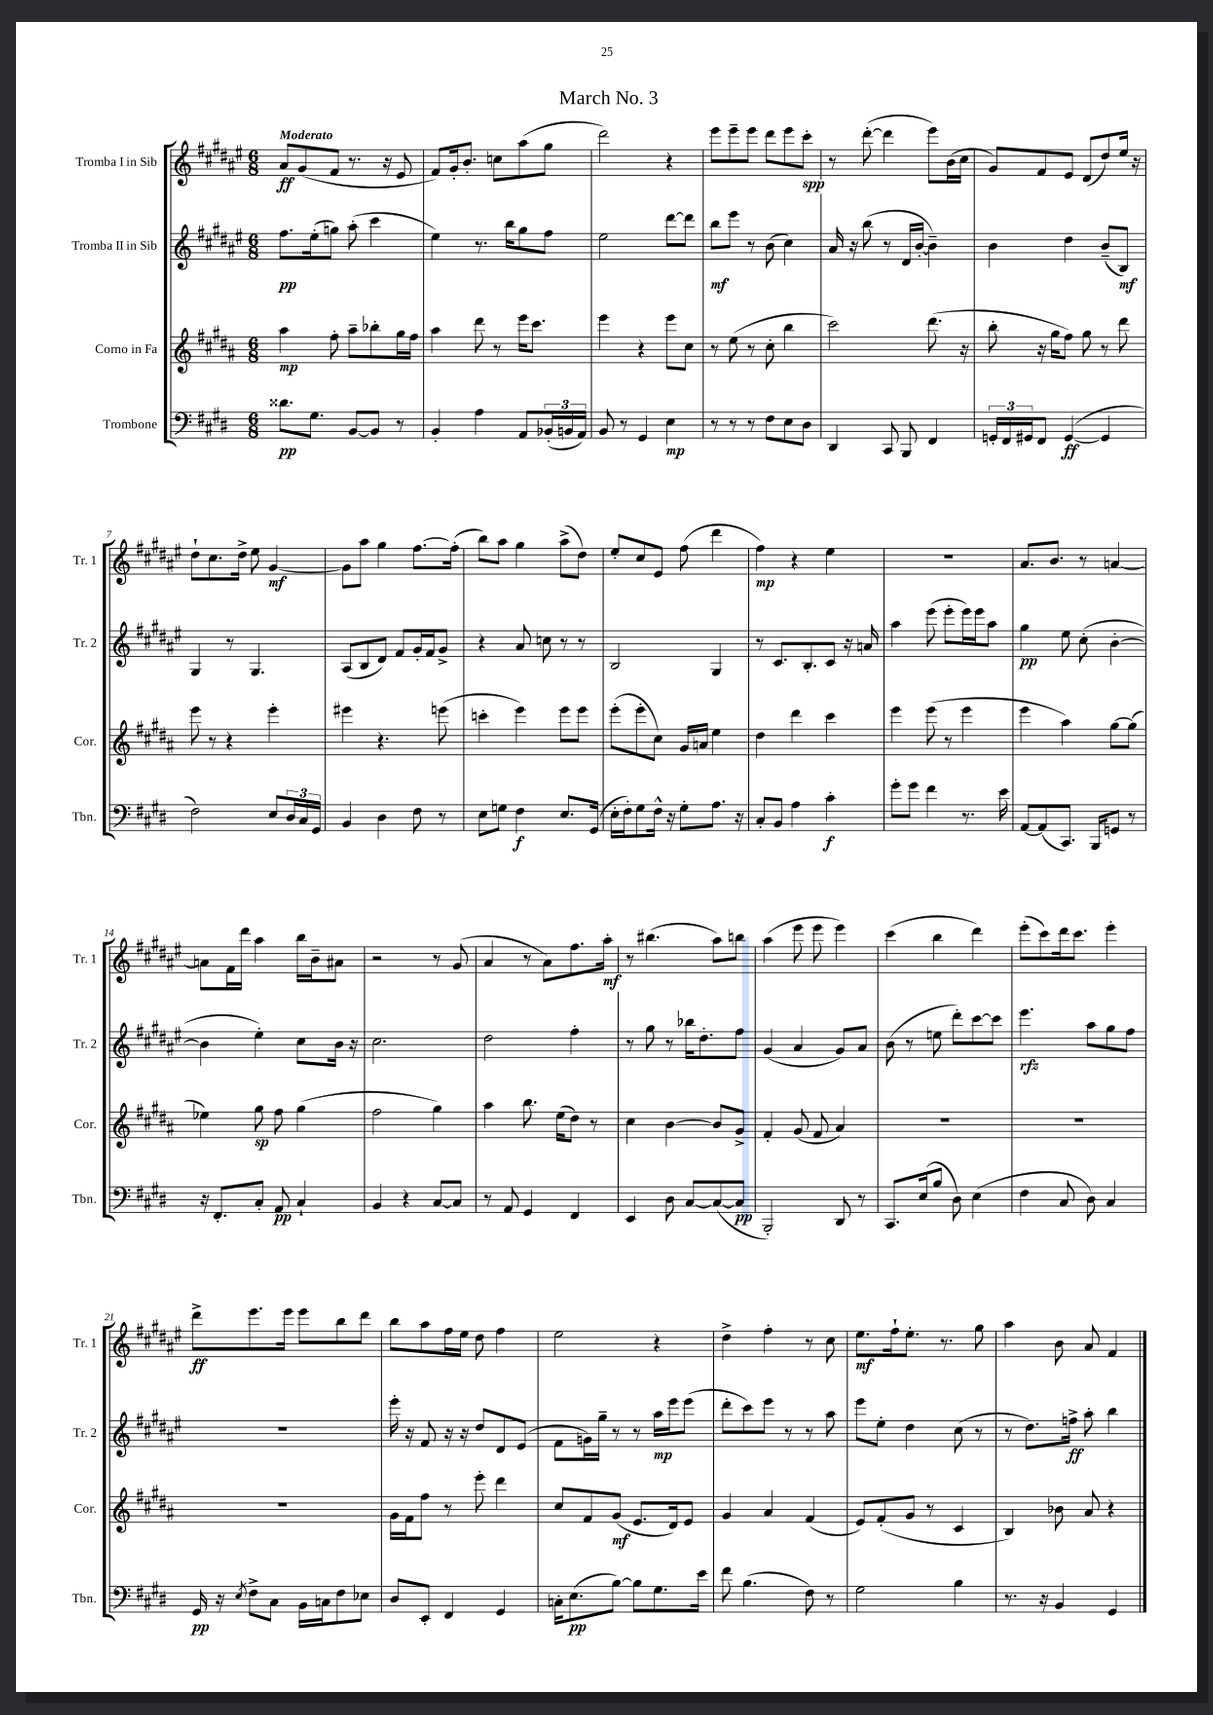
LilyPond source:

\header { title = "March No. 3" }
<<
\new StaffGroup <<
\new Staff = "s0" \with { instrumentName = "Tromba I in Sib" shortInstrumentName = "Tr. 1" } {
    \clef treble \key fis \major \numericTimeSignature \time 6/8 \tempo "Moderato"
    ais'8\ff gis'8( fis'8 r8. r16 eis'8 |
    fis'8) gis'16-. b'8.-. c''8 ais''8( gis''8 |
    dis'''2) r4 |
    eis'''8 eis'''8-- eis'''8 dis'''8 eis'''8 cis'''8-.\spp |
    r8 dis'''8~-.( dis'''4 eis'''8) b'16( cis''16 |
    gis'8) fis'8 eis'8 dis'8( dis''8) eis''16 r16 |
    dis''8-! cis''8. dis''16-> eis''8 gis'4~\mf |
    gis'8 ais''8 gis''4 fis''8.~ fis''16-.( |
    b''8) ais''8 gis''4 ais''8->( dis''8) |
    eis''8-. cis''8 eis'8 fis''8( dis'''4 |
    fis''4\mp) r4 eis''4 |
    R2. |
    ais'8. b'8. r8 a'4~ |
    a'8 fis'16 dis'''16 ais''4 b''16 b'16-- ais'8 |
    r2 r8 gis'8( |
    ais'4 r8 ais'8) fis''8. ais''16-.\mf |
    r8 bis''4.( ais''8) b''8 |
    ais''4( eis'''8 eis'''8 eis'''4) |
    cis'''4( b''4 dis'''4) |
    eis'''8-.( cis'''8) dis'''16 cis'''8. eis'''4-. |
    dis'''8->\ff eis'''8. eis'''16 eis'''8 b''8 dis'''8 |
    b''8 ais''8 fis''16 eis''16 dis''8 fis''4 |
    eis''2 r4 |
    dis''4-> fis''4-. r8 cis''8 |
    eis''8.\mf fis''16-! eis''8.-. r8. gis''8 |
    ais''4 b'8 ais'8 fis'4 \bar "|." |
}
\new Staff = "s1" \with { instrumentName = "Tromba II in Sib" shortInstrumentName = "Tr. 2" } {
    \clef treble \key fis \major \numericTimeSignature \time 6/8
    fis''8.\pp eis''16-.( g''8) ais''8-.( cis'''4 |
    eis''4) r8. b''16 gis''8 fis''8 |
    eis''2 dis'''8~ dis'''8 |
    b''8\mf eis'''8 r8 b'8( cis''4) |
    ais'16 r16 b''8( r8 dis'16 b'16~-. b'4--) |
    b'4 dis''4 b'8--( b8\mf) |
    gis4 r8 gis4. |
    ais8( b8 dis'8) fis'8 gis'16-. fis'16 gis'8-> |
    r4 ais'8 c''8 r8 r8 |
    b2 gis4 |
    r8 cis'8. b8.-. cis'8 r16 a'16 |
    ais''4 eis'''8( eis'''8-. eis'''16) eis'''16 ais''8 |
    gis''4\pp eis''8 cis''8-.( b'4~-. |
    b'4 eis''4-.) cis''8 b'16 r16 |
    cis''2. |
    dis''2 fis''4-. |
    r8 gis''8 r8 bes''16 dis''8.-. fis''8 |
    gis'4( ais'4 gis'8) ais'8 |
    b'8( r8 e''8 dis'''8-.) cis'''8~ cis'''8 |
    eis'''4.\rfz ais''8 gis''8 fis''8 |
    R2. |
    eis'''16-. r16 fis'8 r16 r16 dis''8 dis'8 eis'8( |
    fis'8 g'16) gis''16-- r8 r8 ais''16\mp eis'''16 eis'''8( |
    dis'''8-. cis'''8) eis'''8 r8 r8 ais''8 |
    eis'''8 eis''8-. dis''4 cis''8( r8 |
    r8 dis''8.) f''16->\ff ais''8-. b''4 \bar "|." |
}
\new Staff = "s2" \with { instrumentName = "Corno in Fa" shortInstrumentName = "Cor." } {
    \clef treble \key b \major \numericTimeSignature \time 6/8
    ais''4\mp fis''8-. ais''8-- bes''8-. gis''16 fis''16 |
    ais''4 dis'''8 r8 e'''16 cis'''8. |
    e'''4 r4 e'''8 cis''8 |
    r8 e''8( r8 cis''8-. b''4 |
    cis'''2) dis'''8.( r16 |
    b''8-. r16 gis''16 fis''8) gis''8 r8 dis'''8 |
    e'''8 r8 r4 e'''4-. |
    eis'''4 r4. e'''8( |
    c'''4-. e'''4) e'''8 e'''8 |
    e'''8-.( e'''8-. cis''8) gis'16 a'16 e''4 |
    dis''4 dis'''4 cis'''4 |
    e'''4 e'''8( r8 e'''4 |
    e'''4 ais''4) gis''8~ gis''8( |
    ees''4) gis''8\sp fis''8 gis''4( |
    fis''2 gis''4) |
    ais''4 b''8. e''16( dis''8) r8 |
    cis''4 b'4~ b'8 gis'8-> |
    fis'4-. gis'8( fis'8 ais'4) |
    R2. |
    R2. |
    R2. |
    gis'16 fis'16 fis''8 r8 e'''8-. dis'''4 |
    cis''8 fis'8 gis'8\mf( e'8. dis'16) e'8 |
    gis'4 ais'4 fis'4( |
    e'8) fis'8-.( gis'8 r8 cis'4 |
    b4) bes'8 ais'8 r4 \bar "|." |
}
\new Staff = "s3" \with { instrumentName = "Trombone" shortInstrumentName = "Tbn." } {
    \clef bass \key e \major \numericTimeSignature \time 6/8
    disis'8.\pp gis8. b,8~ b,8 r8 |
    b,4-. a4 a,8 \tuplet 3/2 { bes,16-.( b,16 a,16) } |
    b,8 r8 gis,4 e4\mp |
    r8 r8 r8 fis8 e8 dis8 |
    dis,4 cis,8 b,,8 fis,4 |
    \tuplet 3/2 { g,16-. fis,16 gis,16 } fis,8 gis,4~\ff( gis,4 |
    fis2) e8 \tuplet 3/2 { dis16 cis16 gis,16 } |
    b,4 dis4 fis8 r8 |
    e8 g8 fis4\f e8. gis,16( |
    e16-. fis16-.) gis8 fis16-^ r16 gis8-. a8. r16 |
    cis8-. b,8 a4 cis'4-.\f |
    gis'8-. gis'8 fis'4 r8. e'16 |
    a,8~ a,8( cis,8.) b,,16 g,8 r8 |
    r16 fis,8.-. cis8-. a,8\pp cis4-! |
    b,4 r4 cis8~ cis8 |
    r8 a,8 gis,4 fis,4 |
    e,4 dis8 cis8~ cis8~( cis8\pp |
    b,,2-.) dis,8 r8 |
    cis,8. e16( b8 dis8) e4( |
    fis4 cis8 dis8) cis4 |
    gis,16\pp r16 \acciaccatura { e8 } fis8-> cis8 b,16 c16 fis8 ees8 |
    dis8 e,8-. fis,4 gis,4 |
    c16-. e8.\pp( b8~) b8 gis8. e'16 |
    fis'8 b4.( fis8) r8 |
    gis2 b4 |
    r8. r16 b,4 gis,4 \bar "|." |
}
>>
>>
